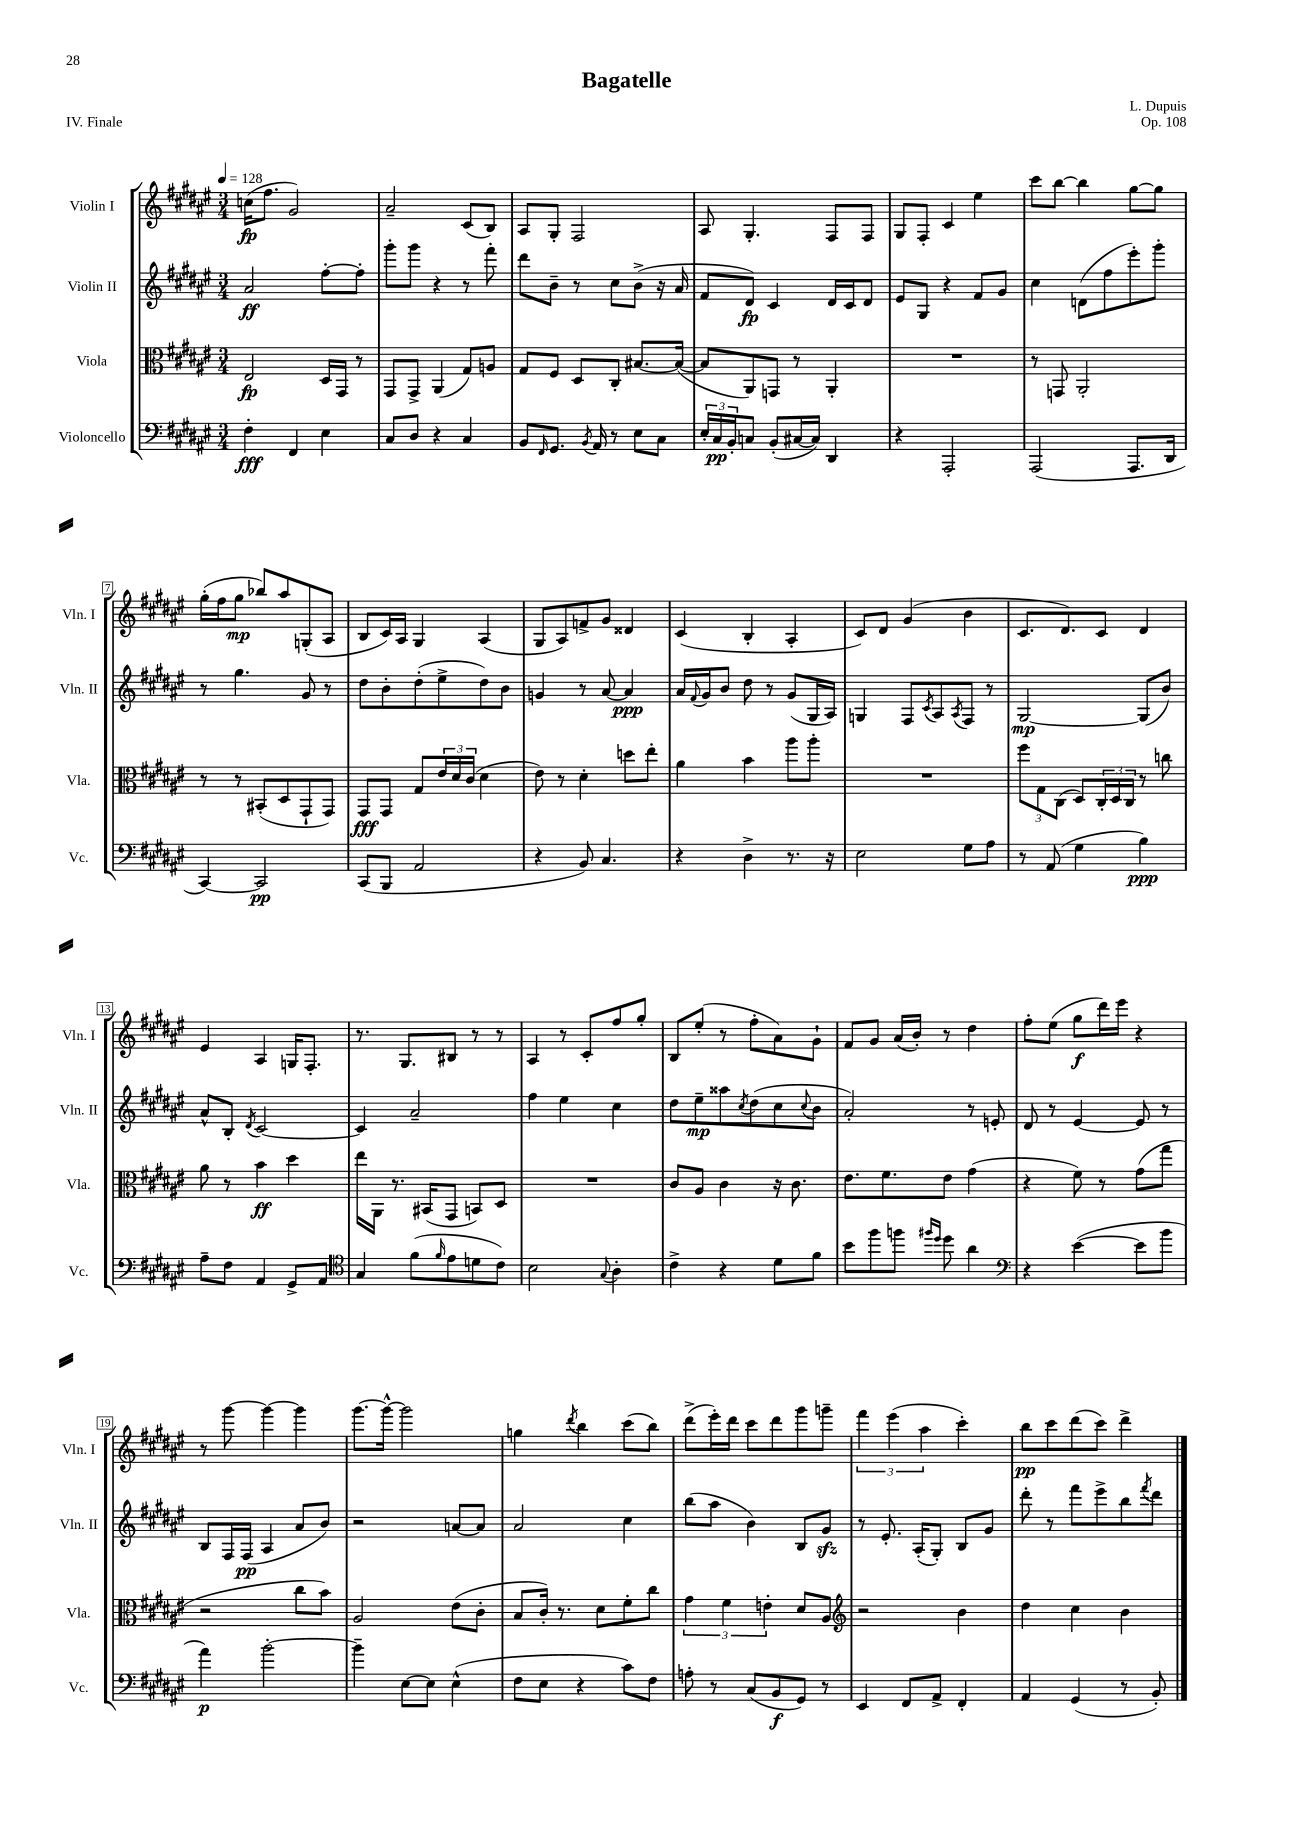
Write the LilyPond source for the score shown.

\header { title = "Bagatelle" composer = "L. Dupuis" opus = "Op. 108" piece = "IV. Finale" }
<<
\new StaffGroup <<
\new Staff = "s0" \with { instrumentName = "Violin I" shortInstrumentName = "Vln. I" } {
    \clef treble \key fis \major \numericTimeSignature \time 3/4 \tempo 4 = 128
    c''16\fp( fis''8. gis'2) |
    ais'2-- cis'8( b8) |
    ais8 gis8-. fis2 |
    ais8 gis4.-. fis8 fis8 |
    gis8 fis8-. cis'4 eis''4 |
    cis'''8 b''8~ b''4 gis''8~ gis''8 |
    gis''16-.( fis''16 gis''8\mp bes''8) ais''8 g8-.( ais8 |
    b8 cis'16) ais16 gis4 ais4( |
    gis8 ais8) f'8-> gis'8 disis'4 |
    cis'4( b4-. ais4-. |
    cis'8) dis'8 gis'4( b'4 |
    cis'8. dis'8.) cis'8 dis'4 |
    eis'4 ais4 g16 fis8.-. |
    r8. gis8. bis8 r8 r8 |
    ais4 r8 cis'8-. fis''8 gis''8-. |
    b8 eis''8-.( r8 fis''8-. ais'8) gis'8-! |
    fis'8 gis'8 ais'16( b'16-.) r8 dis''4 |
    fis''8-. eis''8( gis''8\f dis'''16) eis'''16 r4 |
    r8 gis'''8~ gis'''4~ gis'''4 |
    gis'''8.~ gis'''16~-^ gis'''2 |
    g''4 \acciaccatura { dis'''8 } b''4 cis'''8( b''8) |
    dis'''8->( eis'''16-.) dis'''16 cis'''8 dis'''8 gis'''8 g'''8-- |
    \tuplet 3/2 { fis'''4 eis'''4( ais''4 } cis'''4-.) |
    b''8\pp cis'''8 dis'''8( cis'''8) dis'''4-> \bar "|." |
}
\new Staff = "s1" \with { instrumentName = "Violin II" shortInstrumentName = "Vln. II" } {
    \clef treble \key fis \major \numericTimeSignature \time 3/4
    ais'2\ff fis''8~-. fis''8-. |
    gis'''8-. gis'''8 r4 r8 fis'''8-. |
    dis'''8 b'8-- r8 cis''8 b'8->( r16 ais'16 |
    fis'8 dis'8\fp) cis'4 dis'16 cis'16 dis'8 |
    eis'8 gis8 r4 fis'8 gis'8 |
    cis''4 d'8( fis''8 eis'''8-.) gis'''8-. |
    r8 gis''4. gis'8 r8 |
    dis''8 b'8-. dis''8-.( eis''8-> dis''8) b'8 |
    g'4 r8 ais'8~ ais'4\ppp |
    ais'16 \appoggiatura { fis'8 } gis'16 b'8 dis''8 r8 gis'8( gis16 ais16) |
    g4 fis8 \acciaccatura { cis'8 } ais8 \acciaccatura { ais8 } fis8 r8 |
    gis2~\mp gis8( b'8) |
    ais'8-^ b8-. \acciaccatura { dis'8 } cis'2~ |
    cis'4 ais'2-- |
    fis''4 eis''4 cis''4 |
    dis''8 eis''8--\mp aisis''8 \acciaccatura { cis''8 } dis''8( cis''8 \appoggiatura { cis''8 } b'8 |
    ais'2-.) r8 e'8-. |
    dis'8 r8 eis'4~ eis'8 r8 |
    b8 fis16 fis16\pp( ais4 ais'8 b'8) |
    r2 a'8~ a'8 |
    ais'2 cis''4 |
    b''8( ais''8 b'4) b8 gis'8\sfz |
    r8 eis'8.-. ais16-.( gis8-.) b8 gis'8 |
    dis'''8-. r8 fis'''8 eis'''8-> b''8 \acciaccatura { fis'''8 } dis'''8 \bar "|." |
}
\new Staff = "s2" \with { instrumentName = "Viola" shortInstrumentName = "Vla." } {
    \clef alto \key fis \major \numericTimeSignature \time 3/4
    eis2\fp dis16 gis,16 r8 |
    gis,8 gis,8-> ais,4( gis8) a8 |
    gis8 fis8 dis8 cis8-. bis8.~ bis16~( |
    bis8 ais,8) g,8 r8 ais,4-. |
    R2. |
    r8 g,8 ais,2-. |
    r8 r8 bis,8-.( dis8 gis,8-! gis,8) |
    gis,8\fff gis,8 gis8 \tuplet 3/2 { eis'16 dis'16 cis'16( } dis'4 |
    eis'8) r8 dis'4-. d''8 eis''8-. |
    ais'4 b'4 ais''8 ais''8-. |
    R2. |
    \tuplet 3/2 { fis''8 gis8 cis8( } dis8) \tuplet 3/2 { cis16-. dis16 cis16 } r8 c''8 |
    ais'8 r8 b'4\ff dis''4 |
    eis''16 ais,16 r8. bis,16( gis,8 b,8) dis8 |
    R2. |
    cis'8 ais8 cis'4 r16 cis'8. |
    eis'8. fis'8. eis'8 gis'4( |
    r4 fis'8) r8 gis'8( gis''8 |
    r2 cis''8 b'8) |
    ais2 eis'8( cis'8-. |
    b8 cis'16-.) r8. dis'8 fis'8-. cis''8 |
    \tuplet 3/2 { gis'4 fis'4 e'4-. } dis'8 ais8 |
    \clef treble r2 b'4 |
    dis''4 cis''4 b'4 \bar "|." |
}
\new Staff = "s3" \with { instrumentName = "Violoncello" shortInstrumentName = "Vc." } {
    \clef bass \key fis \major \numericTimeSignature \time 3/4
    fis4-.\fff fis,4 eis4 |
    cis8 dis8 r4 cis4 |
    b,8 \grace { fis,16 } gis,8. \acciaccatura { b,8 } ais,16 r8 eis8 cis8 |
    \tuplet 3/2 { eis16-. cis16\pp b,16-. } c8 b,8-.( cis16~ cis16) dis,4 |
    r4 ais,,2-. |
    ais,,2( ais,,8. dis,16 |
    cis,4~) cis,2\pp |
    cis,8( b,,8 ais,2 |
    r4 b,8) cis4. |
    r4 dis4-> r8. r16 |
    eis2 gis8 ais8 |
    r8 ais,8( gis4 b4\ppp) |
    ais8-- fis8 ais,4 gis,8-> ais,8 |
    \clef tenor gis4 fis'8( \grace { fis'16 } eis'8 d'8 cis'8) |
    b2 \appoggiatura { gis8 } ais4-. |
    cis'4-> r4 dis'8 fis'8 |
    b'8 fis''8 f''8 \grace { fis''16 dis''16 } dis''8 ais'4 |
    \clef bass r4 eis'4~( eis'8 b'8 |
    ais'4\p) b'2~-. |
    b'4-- eis8~ eis8 eis4-^( |
    fis8 eis8 r4 cis'8) fis8 |
    a8-. r8 cis8( b,8\f gis,8) r8 |
    eis,4 fis,8 ais,8-> fis,4-. |
    ais,4 gis,4( r8 b,8-.) \bar "|." |
}
>>
>>
\layout { \context { \Score \override BarNumber.stencil = #(make-stencil-boxer 0.1 0.3 ly:text-interface::print) } }
